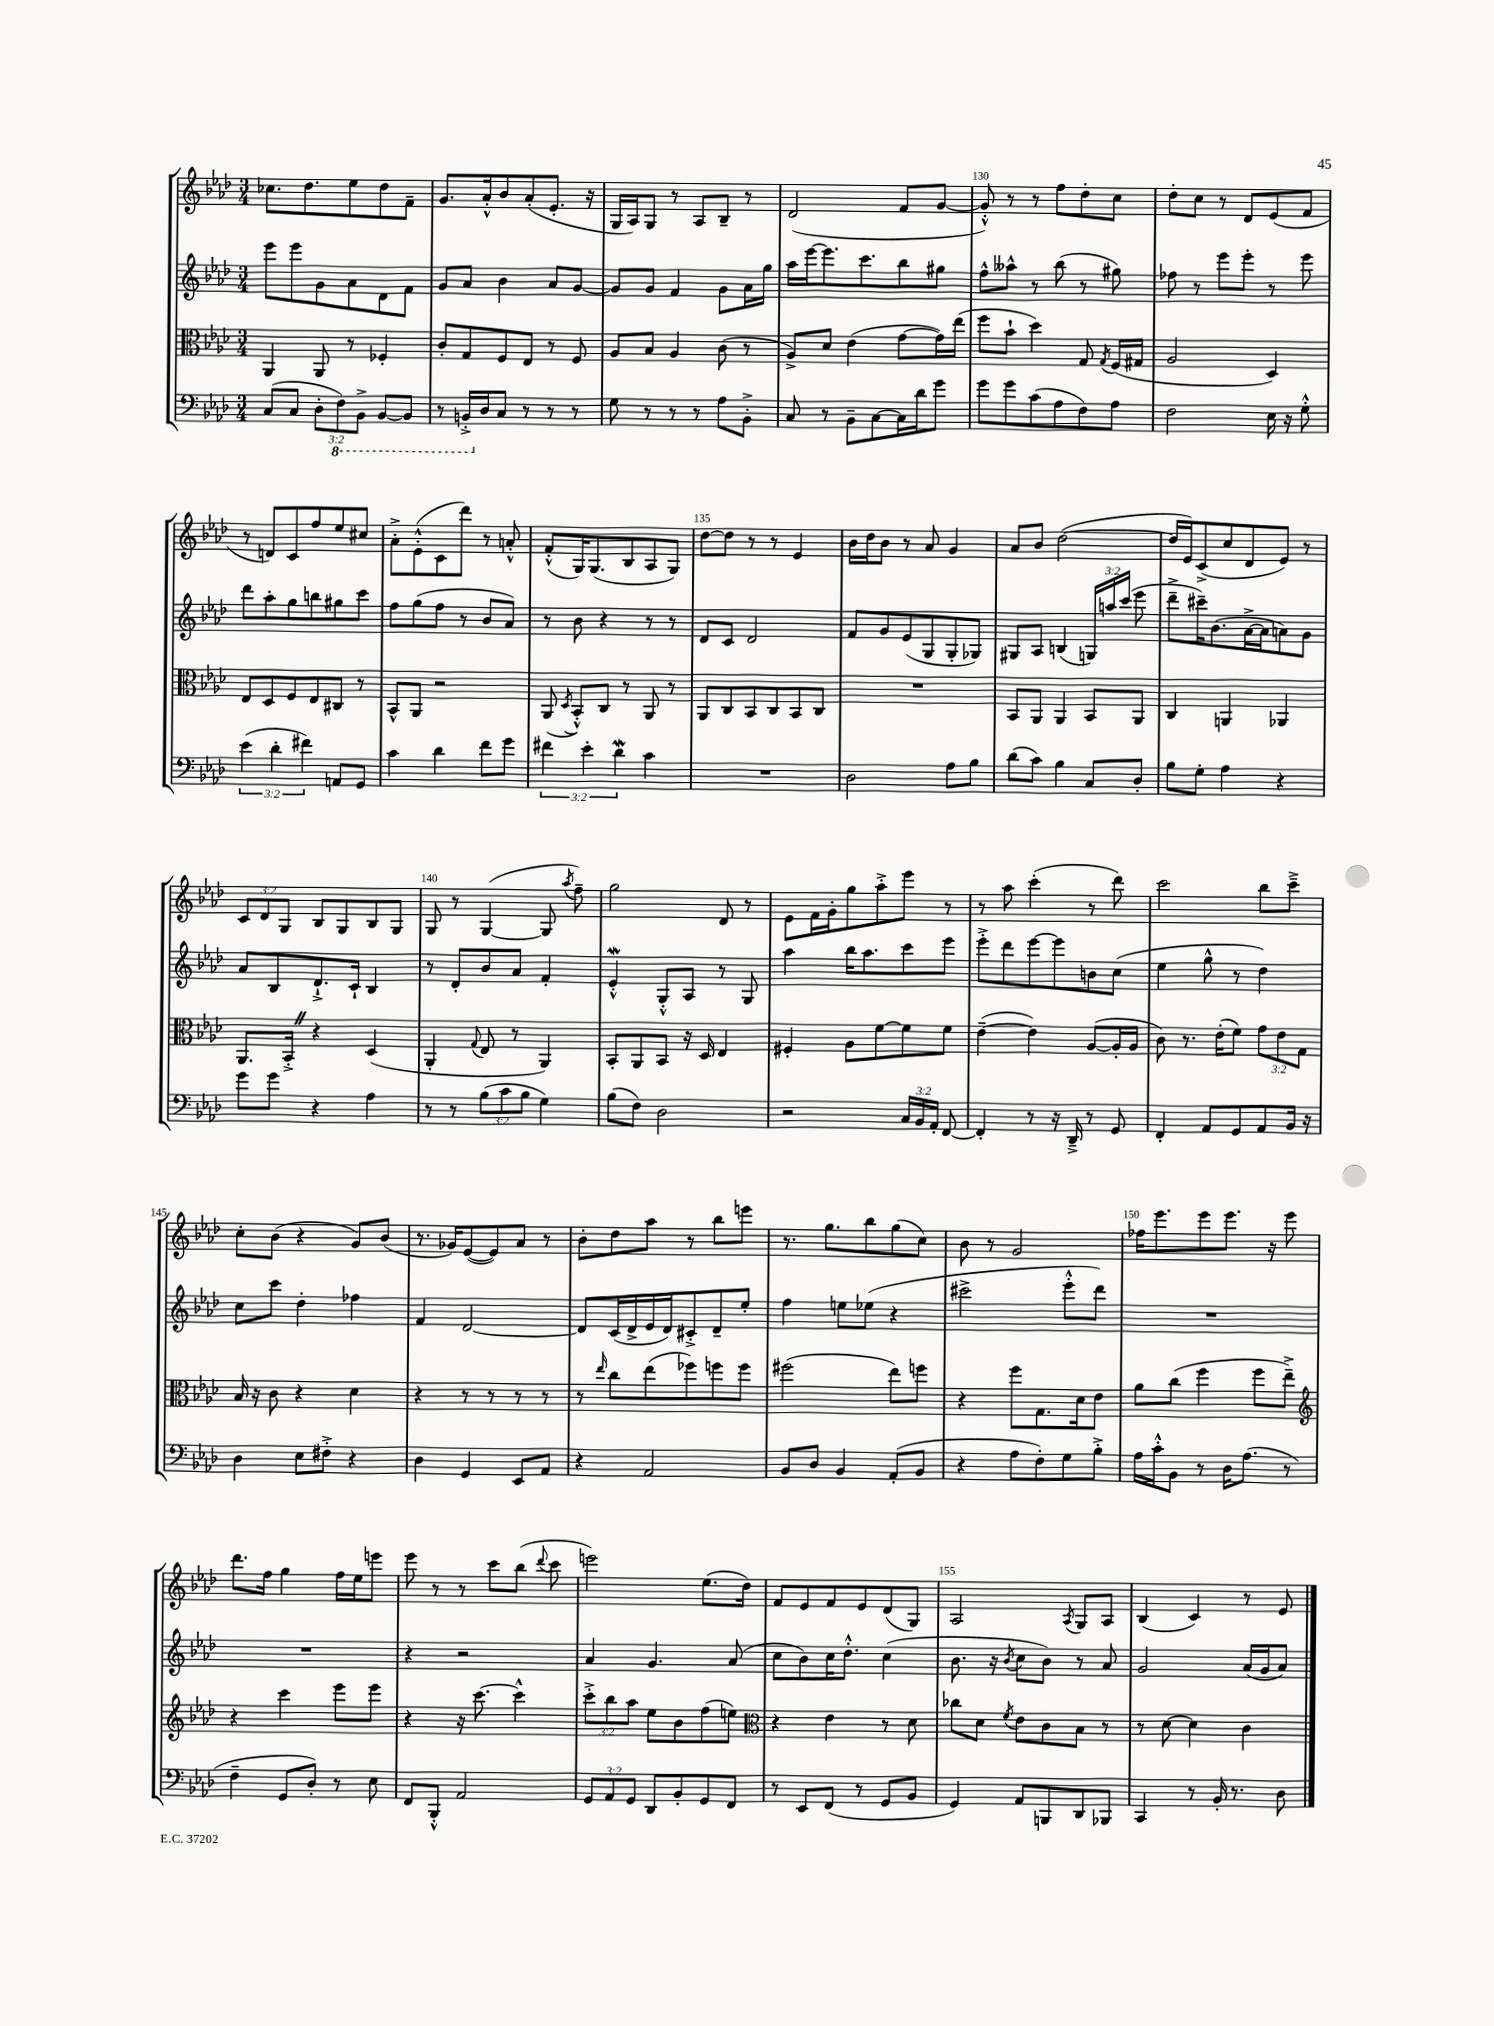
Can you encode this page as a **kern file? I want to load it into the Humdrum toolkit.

**kern	**kern	**kern	**kern
*staff4	*staff3	*staff2	*staff1
*clefF4	*clefC3	*clefG2	*clefG2
*k[b-e-a-d-]	*k[b-e-a-d-]	*k[b-e-a-d-]	*k[b-e-a-d-]
*M3/4	*M3/4	*M3/4	*M3/4
(8C	4AA-	8eee-	8.cc-
8C	.	8eee-	.
.	.	.	8.dd-
12D-'	8AA-	8g	.
12FF)	.	.	.
.	8r	8a-	8ee-
12BBB-^	.	.	.
[8BBB-	4F-'	8d-	8dd-
8BBB-]	.	8f	8f~
=	=	=	=
8r	8c'	8g	8.g
16BBB'^	8G	8a-	.
16D-	.	.	16a-'^^
8C	8F	4b-	8b-
8r	8E-	.	(8a-'
8r	8r	8a-	8.e-'
8r	8F	[8g	.
.	.	.	16r
=	=	=	=
8G	8A-	8g]	16G
.	.	.	16A-)
8r	8B-	8g	8G
8r	4A-	4f	8r
8r	.	.	8A-
8A-	(8c	8g	8B-~
8BB-'^	8r	16a-	8r
.	.	16gg	.
=	=	=	=
8C	8A-^)	16aa-	(2d-
.	.	[16eee-	.
8r	8d-	8.eee-]	.
8BB-~	(4e-	.	.
.	.	8.ccc	.
[8C	.	.	.
16C]	[8g	8bb-	8f
16d-	.	.	.
8g	16g])	8gg#	[8g
.	(16ee-	.	.
=	=	=	=
8g	8ff	8ff^^	8g'^^])
8g	8b-`	8aa--^^	8r
(8c	4dd-)	8r	8r
8A-	.	(8bb-	8ff
8F)	8G	8r	8dd-'
.	8qG	.	.
8A-	(16F	8gg#)	8cc
.	16G#	.	.
=	=	=	=
2F	2A-	8ff-	8dd-'
.	.	8r	8cc
.	.	8eee-	8r
.	.	8eee-'	8d-
16E-	4D-)	8r	(8e-
16r	.	.	.
8G'^^	.	8eee-	8f
=	=	=	=
(6e-	8E-	8ddd-	8r
.	8D-	8aa-'	8d)
6d-'	.	.	.
.	8F	8gg	8c
6f#)	.	.	.
.	8E-	8bb	8ff
8AA	8C#	8gg#	8ee-
8GG	8r	8ccc	8cc#
=	=	=	=
4c	8BB-^^	8ff	8a-'^
.	8AA-	(8gg	(8e-'^^
4d-	2r	8ff	8c
.	.	8r	8ddd-)
8f	.	8b-	8r
8g	.	8a-)	8a'^^
=	=	=	=
6f#	(8AA-	8r	(8f'^^
.	8qD-	.	.
.	8BB-'^^)	8b-	16G)
6e-'	.	.	.
.	.	.	(8.G
.	8C	4r	.
6d-	.	.	.
.	8r	.	8B-
4c	8AA-	8r	8A-
.	8r	8r	8G)
=	=	=	=
2.r	8AA-	8d-	[8dd-
.	8C	8c	8dd-]
.	8BB-	2d-	8r
.	8C	.	8r
.	8BB-	.	4e-
.	8C	.	.
=	=	=	=
2D-	2.r	8f	16b-
.	.	.	16dd-
.	.	8g	8b-
.	.	(8e-	8r
.	.	8G	8a-
8A-	.	8G'	4g
8B-	.	8G-)	.
=	=	=	=
(8d-	8BB-	8G#	8a-
8c)	8AA-	8A-	8b-
4B-	4AA-	(4B	([2dd-
8C	8BB-	24G)	.
.	.	24aa	.
.	.	(24ccc	.
8D-'	8AA-	8eee-	.
=	=	=	=
8B-	4C	8ddd-~^	16dd-]
.	.	.	16e-)
8G'	.	16ccc#~)	(8c^
.	.	(8.b-	.
4A-	4AA	.	8cc
.	.	[16a-^	8d-
.	.	16a-]	.
4r	4AA-	8a)	8e-)
.	.	8g	8r
=	=	=	=
8g	8.AA-	8a-	12c
.	.	.	12d-
8g	.	8B-	.
.	.	.	12G
.	16BB-'^	.	.
4r	4r	8.d-`^	8B-
.	.	.	8G
.	.	16c`	.
4A-	(4D-	4B-	8B-
.	.	.	8G
=	=	=	=
8r	4AA-'	8r	8G
8r	.	8d-'	8r
.	8qqG	.	.
(12B-	8E-	8b-	([4G
12c	.	.	.
.	8r	8a-	.
12B-	.	.	.
4G)	4AA-)	4f'	8G]
.	.	.	8qaa-
.	.	.	8ff~)
=	=	=	=
(8B-	8BB-'	4e-'^^	2gg
8F)	8AA-	.	.
2D-	8BB-	8G'^^	.
.	16r	8A-	.
.	16D-	.	.
.	4E-	8r	8d-
.	.	8G	8r
=	=	=	=
2r	4F#'	4aa-	8e-
.	.	.	16f
.	.	.	16g'
.	8A-	16bb-	8gg
.	.	8.aa-	.
.	[8f	.	8aa-'^
24C	8f]	8ccc	8eee-
24BB-	.	.	.
24AA-'	.	.	.
[8FF	8f	8eee-	8r
=	=	=	=
4FF']	([4e-~	8eee-'^	8r
.	.	8ddd-	8aa-
8r	4e-])	[8eee-	(4ccc'
16r	.	8eee-]	.
16DD-~^	.	.	.
8r	([8A-	8b	8r
8GG	16A-']	(8cc	8ddd-)
.	16A-	.	.
=	=	=	=
4FF'	8c)	4ee-	2ccc
.	8.r	.	.
8AA-	.	8gg^^	.
.	(16e-'	.	.
8GG	8f)	8r	.
8AA-	12g	4dd-)	8bb-
.	12e-	.	.
16BB-	.	.	8ccc~^
.	12G	.	.
16r	.	.	.
=	=	=	=
4D-	16B-	8cc	8cc'
.	16r	.	.
.	8c	8ccc	(8b-
8E-	4r	4dd-'	4r
8F#'^	.	.	.
4r	4d-	4ff-	8g)
.	.	.	(8b-
=	=	=	=
4D-	4r	4f	8.r
.	.	.	16g-)
4GG	8r	[2d-	([8e-
.	8r	.	8e-])
8EE-	8r	.	8a-
8AA-	8r	.	8r
=	=	=	=
4r	8r	8d-]	8b-'
.	16qqee-	.	.
.	8cc	(16c	8dd-
.	.	16d-^	.
2AA-	(8ee-	16e-	8aa-
.	.	16d-)	.
.	8ff-)	8c#'^	8r
.	8ff	8d-~	8bb-
.	8ff	8ee-'	8eee
=	=	=	=
8BB-	(2ff#	4ff	8.r
8D-	.	.	.
.	.	.	8.gg
4BB-	.	8ee	.
.	.	(8ee-	8bb-
(8AA-'	8ee-)	4r	(8gg
8BB-	8ff	.	8cc)
=	=	=	=
4r	4r	2ccc#^	8b-
.	.	.	8r
8A-	8ff	.	2g
8F')	8.G	.	.
8G	.	8eee-'^^	.
.	16d-	.	.
8B-'^	8e-	8ddd-)	.
=	=	=	=
16A-	8a-	2.r	16ff-
16c'^^	.	.	8.eee-
8BB-	(8cc	.	.
8r	4ff	.	8eee-
16D-	.	.	8.eee-
(8.A-	.	.	.
.	8ff	.	.
.	.	.	16r
8r	8ee-~^)	.	8eee-
=	=	=	=
*	*clefG2	*	*
4F~	4r	2.r	8.ddd-
.	.	.	16ff
8GG	4ccc	.	4gg
8D-')	.	.	.
8r	8eee-	.	16ff
.	.	.	16ee-
8E-	8eee-	.	8eee
=	=	=	=
8FF	4r	4r	8eee-
8BBB-'^^	.	.	8r
2AA-	16r	2r	8r
.	[8.ccc	.	.
.	.	.	8ccc
.	4ccc^^]	.	(8bb-
.	.	.	8qqddd-
.	.	.	8ccc
=	=	=	=
12GG	12ccc'^	4a-	2eee)
12AA-	12bb-	.	.
12GG	12aa-	.	.
8DD-	8ee-	4.g	.
8BB-'	8b-	.	.
8GG	(8ff	.	(8.ee-
8FF	8ee)	(8a-	.
.	.	.	16dd-)
=	=	=	=
*	*clefC3	*	*
8r	4r	8cc	8f
8EE-	.	8b-)	8e-
(8FF	4e-	16cc	8f
.	.	8.dd-'^^	.
8r	.	.	8e-
8GG	8r	(4cc	(8d-
8BB-	8d-	.	8G)
=	=	=	=
4GG)	8cc-	8.b-	2A-
.	8d-	.	.
.	.	16r	.
.	8qf	8qb-	.
8AA-	8e-	8cc	.
8BBB	8c	8b-)	.
.	.	.	8qA-
8DD-	8B-	8r	8G
8BBB-	8r	8a-	8A-
=	=	=	=
4CC	8r	2g	(4B-
.	[8d-	.	.
8r	4d-]	.	4c)
16BB-'	.	.	.
8.r	.	.	.
.	4c	(16a-	8r
.	.	16g	.
8D-	.	8a-)	8e-
==	==	==	==
*-	*-	*-	*-
